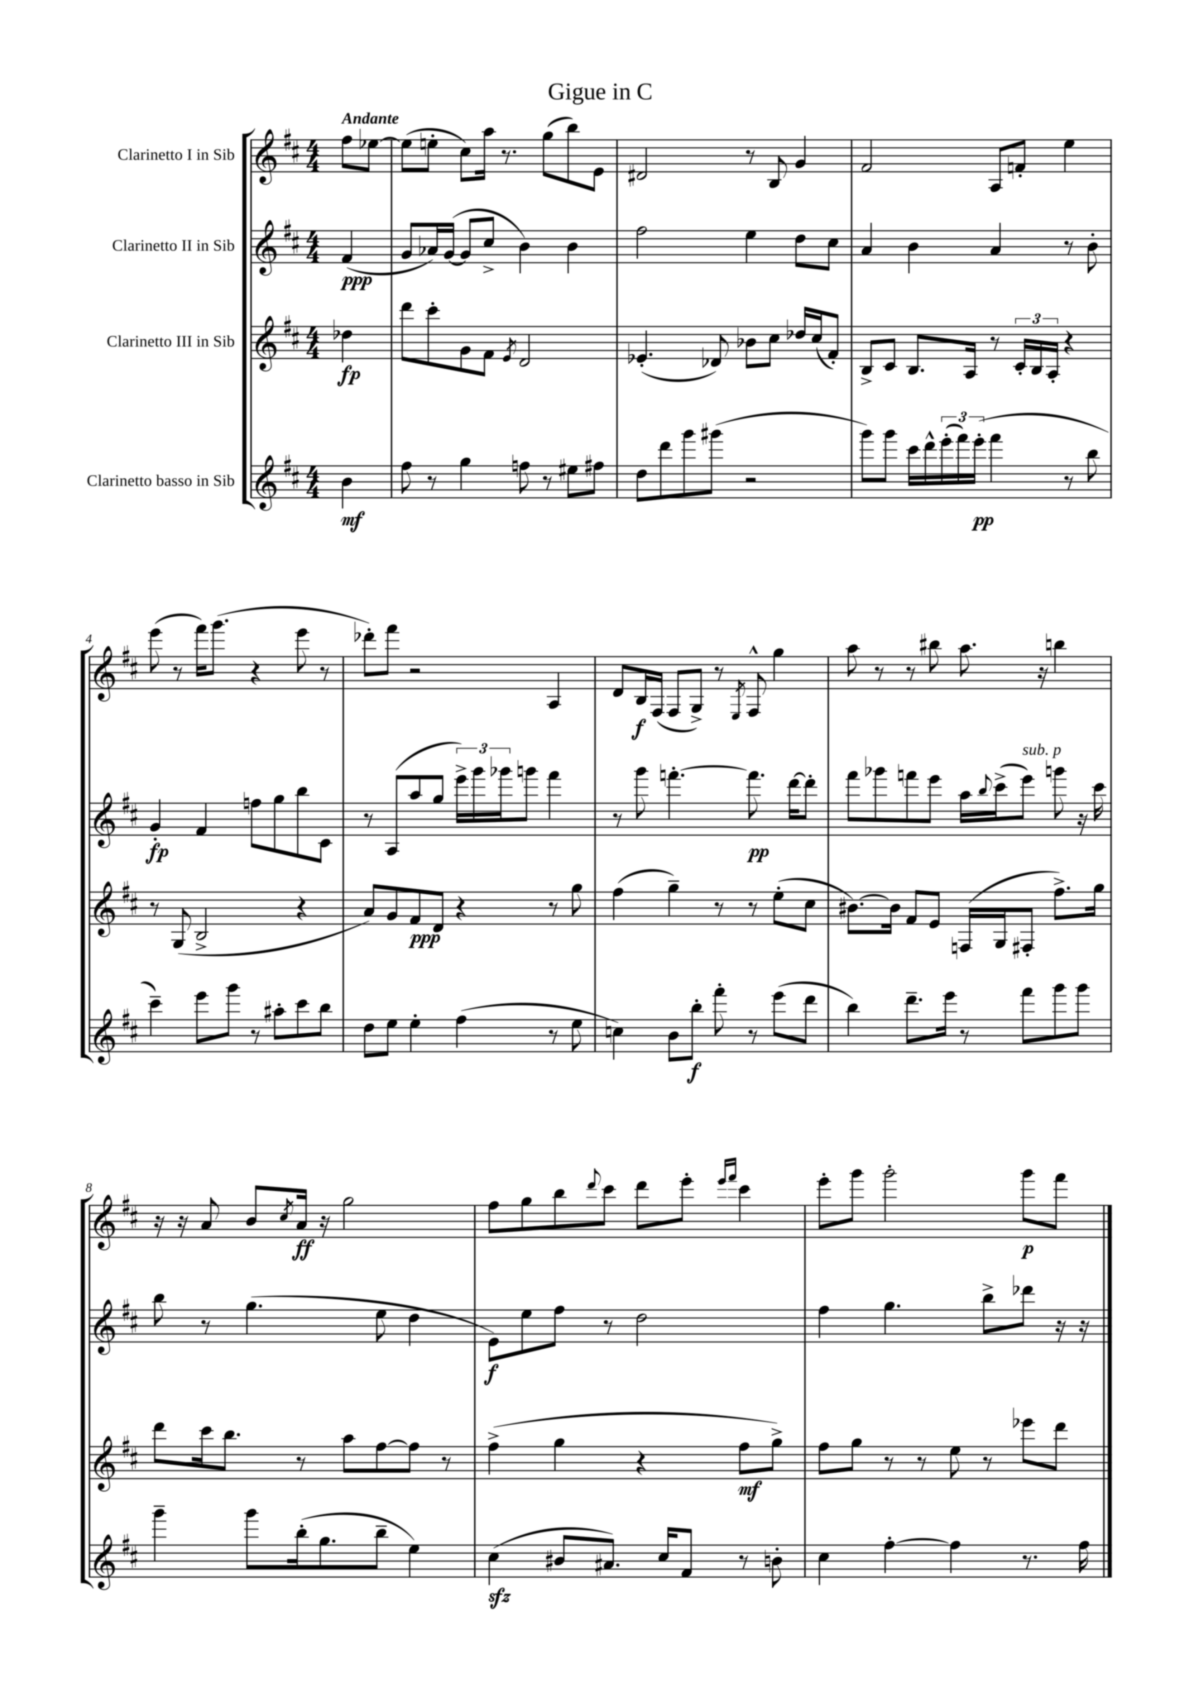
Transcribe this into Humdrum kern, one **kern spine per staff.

**kern	**kern	**kern	**kern
*staff4	*staff3	*staff2	*staff1
*clefG2	*clefG2	*clefG2	*clefG2
*k[f#c#]	*k[f#c#]	*k[f#c#]	*k[f#c#]
*M4/4	*M4/4	*M4/4	*M4/4
4b\	4dd-\	(4f#/	8ff#\L
.	.	.	[8ee-\J
=	=	=	=
8ff#\	8ddd\L	8g/L	(8ee-\]L
8r	8ccc#'\	16a-/L)	8ee'\J
.	.	([16g/JJ	.
4gg\	8g\	8g/]L	8cc#\L)
.	8f#\J	8cc#^/J	16aa\Jk
.	.	.	8.r
.	8qe/	.	.
8ff\	2d/	4b\)	.
8r	.	.	(8gg\L
8ee#\L	.	4b\	8bb\)
8ff#\J	.	.	8e\J
=	=	=	=
8dd\L	(4.e-'/	2ff#\	2d#/
8ddd\	.	.	.
8ggg\	.	.	.
(8ggg#\J	8d-/)	.	.
2r	8b-\L	4ee\	8r
.	8cc#\J	.	8B/
.	16dd-/LL	8dd\L	4g/
.	(16cc#/J	.	.
.	8f#'/J)	8cc#\J	.
=	=	=	=
8ggg\L)	8B^/L	4a/	2f#/
8ggg\J	8c#/J	.	.
16ccc#\LL	8.B/L	4b\	.
16ddd^^\	.	.	.
(24eee'\	.	.	.
24fff#\)	.	.	.
.	16A/Jk	.	.
(24eee'\JJ	.	.	.
4fff#\	8r	4a/	8A/L
.	24c#'/LL	.	8f'/J
.	24B/	.	.
.	24A'/JJ	.	.
8r	4r	8r	4ee\
8bb\	.	8b'\	.
=	=	=	=
4ccc#~\)	8r	4g'/	(8eee\
.	(8G/	.	8r
8eee\L	2B^/	4f#/	16fff#\LK)
.	.	.	(8.ggg\J
8ggg\J	.	.	.
8r	.	8ff\L	4r
8aa#'\L	.	8gg\	.
8ccc#\	4r	8bb\	8eee\
8bb\J	.	8c#\J	8r
=	=	=	=
8dd\L	8a/L)	8r	8ddd-'\L)
8ee\J	8g/	(8A/L	8fff#\J
4ee'\	8f#/	8aa/	2r
.	8d/J	8gg/J	.
(4ff#\	4r	24eee^\LL)	.
.	.	24ggg\	.
.	.	24ggg-\J	.
.	.	8ggg\J	.
8r	8r	4fff#\	4A/
8ee\	8gg\	.	.
=	=	=	=
4cc\)	(4ff#\	8r	8d/L
.	.	8ggg\	16B/L
.	.	.	(16F#/JJ
8b\L	4gg~\)	[4.fff'\	8F#/L
8bb'\J	.	.	8G^/J)
8fff#'\	8r	.	8r
.	.	.	8qE/
8r	8r	8.fff\]	8F#^^/
(8eee\L	(8ee'\L	.	4gg\
.	.	[16ddd\LK	.
8ddd\J	8cc#\J	8ddd'\]J	.
=	=	=	=
4bb\)	[8.b#\L)	8fff#\L	8aa\
.	.	8ggg-\	8r
.	16b#\]Jk	.	.
8.ddd~\L	8f#/L	8fff\	8r
.	8e/J	8eee\J	8bb#\
16eee\Jk	.	.	.
8r	(16F/LL	16aa\LL	8.aa\
.	.	8qqbb/	.
.	16G/J	(16ccc#^\J	.
8fff#\L	8F#'/J	8eee\J)	.
.	.	.	16r
8ggg\	8.ff#^\L)	8ggg\	4bb\
8ggg\J	.	16r	.
.	16gg\Jk	16ccc#\	.
=	=	=	=
4ggg~\	8ddd\L	8bb\	16r
.	.	.	16r
.	16ccc#\k	8r	8a/
.	8.bb\J	.	.
8ggg\L	.	(4.gg\	8b/L
.	.	.	8qcc#/
(16bb'\k	8r	.	16a/Jk
8.gg\	.	.	16r
.	8aa\L	.	2gg\
8bb~\J	[8ff#\	8ee\	.
4ee\)	8ff#\]J	4dd\	.
.	8r	.	.
=	=	=	=
(4cc#\	(4ff#^\	8e\L)	8ff#\L
.	.	8ee\	8gg\
8b#/L	4gg\	8ff#\J	8bb\
.	.	.	8qqddd/
8.a#/J)	.	8r	8ccc#\J
.	4r	2dd\	8ddd\L
16cc#/LK	.	.	.
8f#/J	.	.	8eee'\J
.	.	.	16qqeee/LL
.	.	.	16qqfff#/JJ
8r	8ff#\L	.	4ccc#\
8b'\	8gg^\J)	.	.
=	=	=	=
4cc#\	8ff#\L	4ff#\	8eee'\L
.	8gg\J	.	8ggg\J
[4ff#'\	8r	4.gg\	2ggg'\
.	8r	.	.
4ff#\]	8ee\	.	.
.	8r	8bb^\L	.
8.r	8eee-\L	8ddd-\J	8ggg\L
.	8ddd\J	16r	8fff#\J
16ff#\	.	16r	.
==	==	==	==
*-	*-	*-	*-
